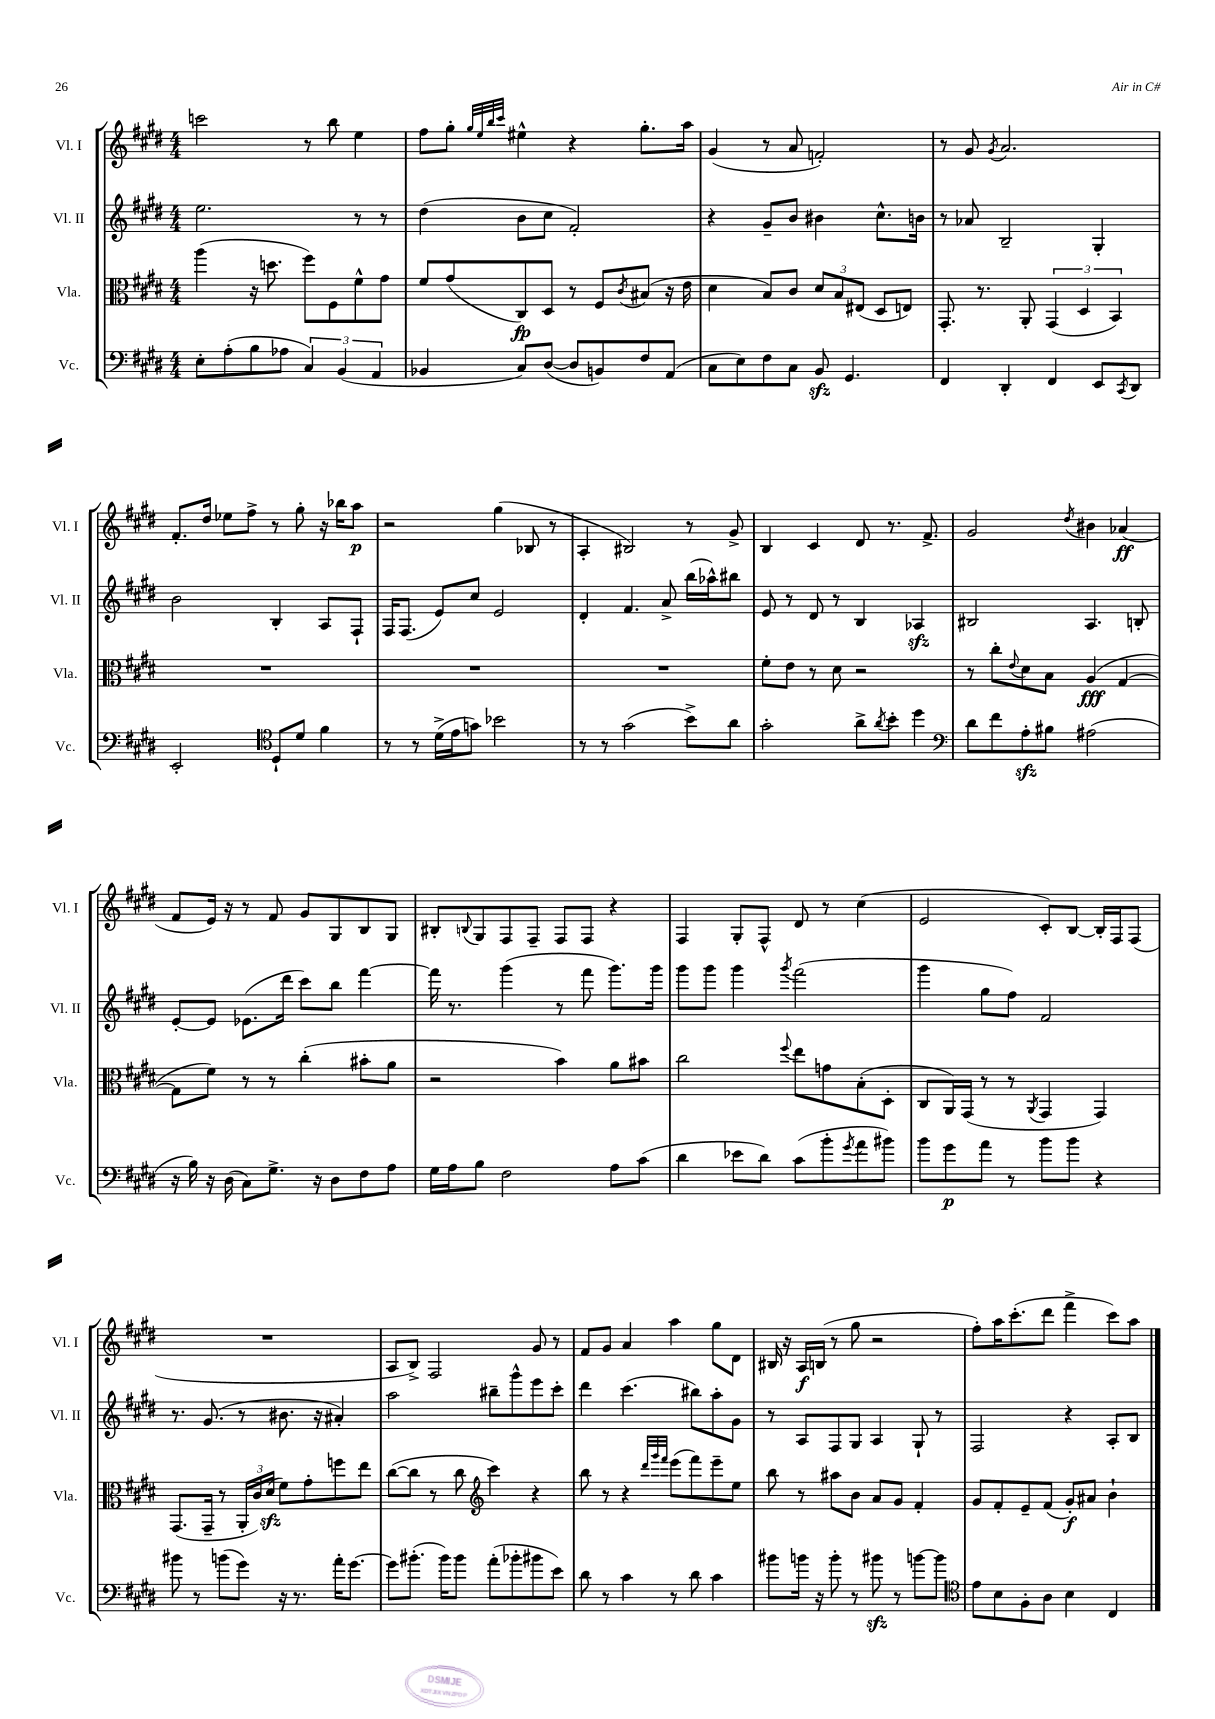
<<
\new StaffGroup <<
\new Staff = "s0" \with { instrumentName = "Vl. I" shortInstrumentName = "Vl. I" } {
    \clef treble \key e \major \numericTimeSignature \time 4/4
    c'''2 r8 b''8 e''4 |
    fis''8 gis''8-. \grace { gis''32 e''32 b''32 cis'''32 } eis''4-^ r4 gis''8.-. a''16 |
    gis'4( r8 a'8 f'2-.) |
    r8 gis'8 \acciaccatura { gis'8 } a'2. |
    fis'8.-. dis''16 ees''8 fis''8-> r8 gis''8-. r16 bes''16 a''8\p |
    r2 gis''4( bes8 r8 |
    a4-. bis2) r8 gis'8-> |
    b4 cis'4 dis'8 r8. fis'8.-> |
    gis'2 \acciaccatura { dis''8 } bis'4 aes'4\ff( |
    fis'8 e'16) r16 r8 fis'8 gis'8 gis8 b8 gis8 |
    bis8-. \appoggiatura { b8 } gis8 fis8 fis8-- fis8 fis8 r4 |
    fis4 gis8-. fis8-^ dis'8 r8 cis''4( |
    e'2 cis'8-.) b8~ b16-. fis16 fis8( |
    R1 |
    a8 b8->) fis2 gis'8 r8 |
    fis'8 gis'8 a'4 a''4 gis''8 dis'8 |
    bis16 r16 a16\f b16( r8 gis''8 r2 |
    fis''8-.) a''16 cis'''8.-.( dis'''8 fis'''4-> cis'''8) a''8 \bar "|." |
}
\new Staff = "s1" \with { instrumentName = "Vl. II" shortInstrumentName = "Vl. II" } {
    \clef treble \key e \major \numericTimeSignature \time 4/4
    e''2. r8 r8 |
    dis''4( b'8 cis''8 fis'2-.) |
    r4 gis'8-- b'8 bis'4 cis''8.-^ b'16 |
    r8 aes'8 b2-- gis4-. |
    b'2 b4-. a8 fis8-! |
    fis16 fis8.( e'8) cis''8 e'2 |
    dis'4-. fis'4. a'8-> b''16( aes''16-^) bis''8 |
    e'8 r8 dis'8 r8 b4 aes4\sfz |
    bis2 a4. b8-. |
    e'8~-. e'8 ees'8.( dis'''16 cis'''8) b''8 fis'''4~ |
    fis'''16 r8. gis'''4( r8 fis'''8 gis'''8.) gis'''16 |
    gis'''8 gis'''8 gis'''4 \acciaccatura { gis'''8 } fis'''2( |
    gis'''4 gis''8 fis''8) fis'2 |
    r8. gis'8.( r8 bis'8. r16 ais'4-.) |
    a''2 bis''8-- gis'''8-^ e'''8 cis'''8-. |
    dis'''4 cis'''4.( bis''8) a''8-. gis'8 |
    r8 a8 fis8 gis8 a4 gis8-! r8 |
    fis2 r4 a8-. b8 \bar "|." |
}
\new Staff = "s2" \with { instrumentName = "Vla." shortInstrumentName = "Vla." } {
    \clef alto \key e \major \numericTimeSignature \time 4/4
    a''4( r16 d''8. fis''8) fis8 fis'8-^ gis'8 |
    fis'8 gis'8( cis8\fp) dis8 r8 fis8 \acciaccatura { cis'8 } bis8( r16 e'16 |
    dis'4 b8) cis'8 \tuplet 3/2 { dis'8 b8 eis8( } dis8 e8) |
    gis,8.-. r8. a,8-. \tuplet 3/2 { gis,4( dis4 b,4) } |
    R1 |
    R1 |
    R1 |
    fis'8-. e'8 r8 dis'8 r2 |
    r8 cis''8-. \appoggiatura { e'8 } dis'8 b8 a4\fff( gis4~ |
    gis8 fis'8) r8 r8 cis''4-.( bis'8-. a'8 |
    r2 b'4) a'8 bis'8 |
    cis''2 \appoggiatura { fis''8 } e''8 g'8 b8-.( dis8-. |
    cis8 a,16) gis,16( r8 r8 \acciaccatura { a,8 } gis,4 gis,4) |
    gis,8.( gis,16-- r8 \tuplet 3/2 { a,16-. cis'16) dis'16\sfz( } fis'8) gis'8-. f''8 e''8 |
    cis''8~( cis''8 r8 cis''8 \clef treble cis'''4) r4 |
    b''8 r8 r4 \grace { dis'''32 gis'''32 fis'''32 } e'''8( fis'''8) e'''8-- e''8 |
    b''8 r8 ais''8 b'8 a'8 gis'8 fis'4-. |
    gis'8 fis'8-. e'8-- fis'8( gis'8-.\f) ais'8 b'4-! \bar "|." |
}
\new Staff = "s3" \with { instrumentName = "Vc." shortInstrumentName = "Vc." } {
    \clef bass \key e \major \numericTimeSignature \time 4/4
    e8-. a8-.( b8 aes8 \tuplet 3/2 { cis4) b,4( a,4 } |
    bes,4 cis8) dis8~( dis8 b,8) fis8 a,8( |
    cis8 e8) fis8 cis8 b,8\sfz gis,4. |
    fis,4 dis,4-. fis,4 e,8 \acciaccatura { cis,8 } dis,8 |
    e,2-. \clef tenor dis8-! dis'8 fis'4 |
    r8 r8 dis'16->( e'16 g'8) bes'2 |
    r8 r8 gis'2( b'8->) a'8 |
    gis'2-. a'8-> \acciaccatura { a'8 } b'8-. dis''4 |
    \clef bass dis'8 fis'8 a8-.\sfz bis8 ais2( |
    r16 b16) r16 dis16( cis8) gis8.-> r16 dis8 fis8 a8 |
    gis16 a16 b8 fis2 a8 cis'8( |
    dis'4 ees'8 dis'8) cis'8( b'8-. \acciaccatura { gis'8 } a'8 bis'8) |
    b'8 gis'8\p a'8 r8 b'8 b'8 r4 |
    bis'8 r8 b'8( gis'8) r16 r8. a'16-. gis'8.~ |
    gis'8 bis'8.-.( bis'16) bis'8 a'8-.( bes'8-. bis'8 e'8) |
    dis'8 r8 cis'4 r8 dis'8 cis'4 |
    bis'8 b'16 r16 b'8-. r8 bis'8\sfz r8 b'8~ b'8 |
    \clef tenor e'8 b8 fis8-. a8 b4 cis4 \bar "|." |
}
>>
>>
\layout { \context { \Score \remove "Bar_number_engraver" } }
